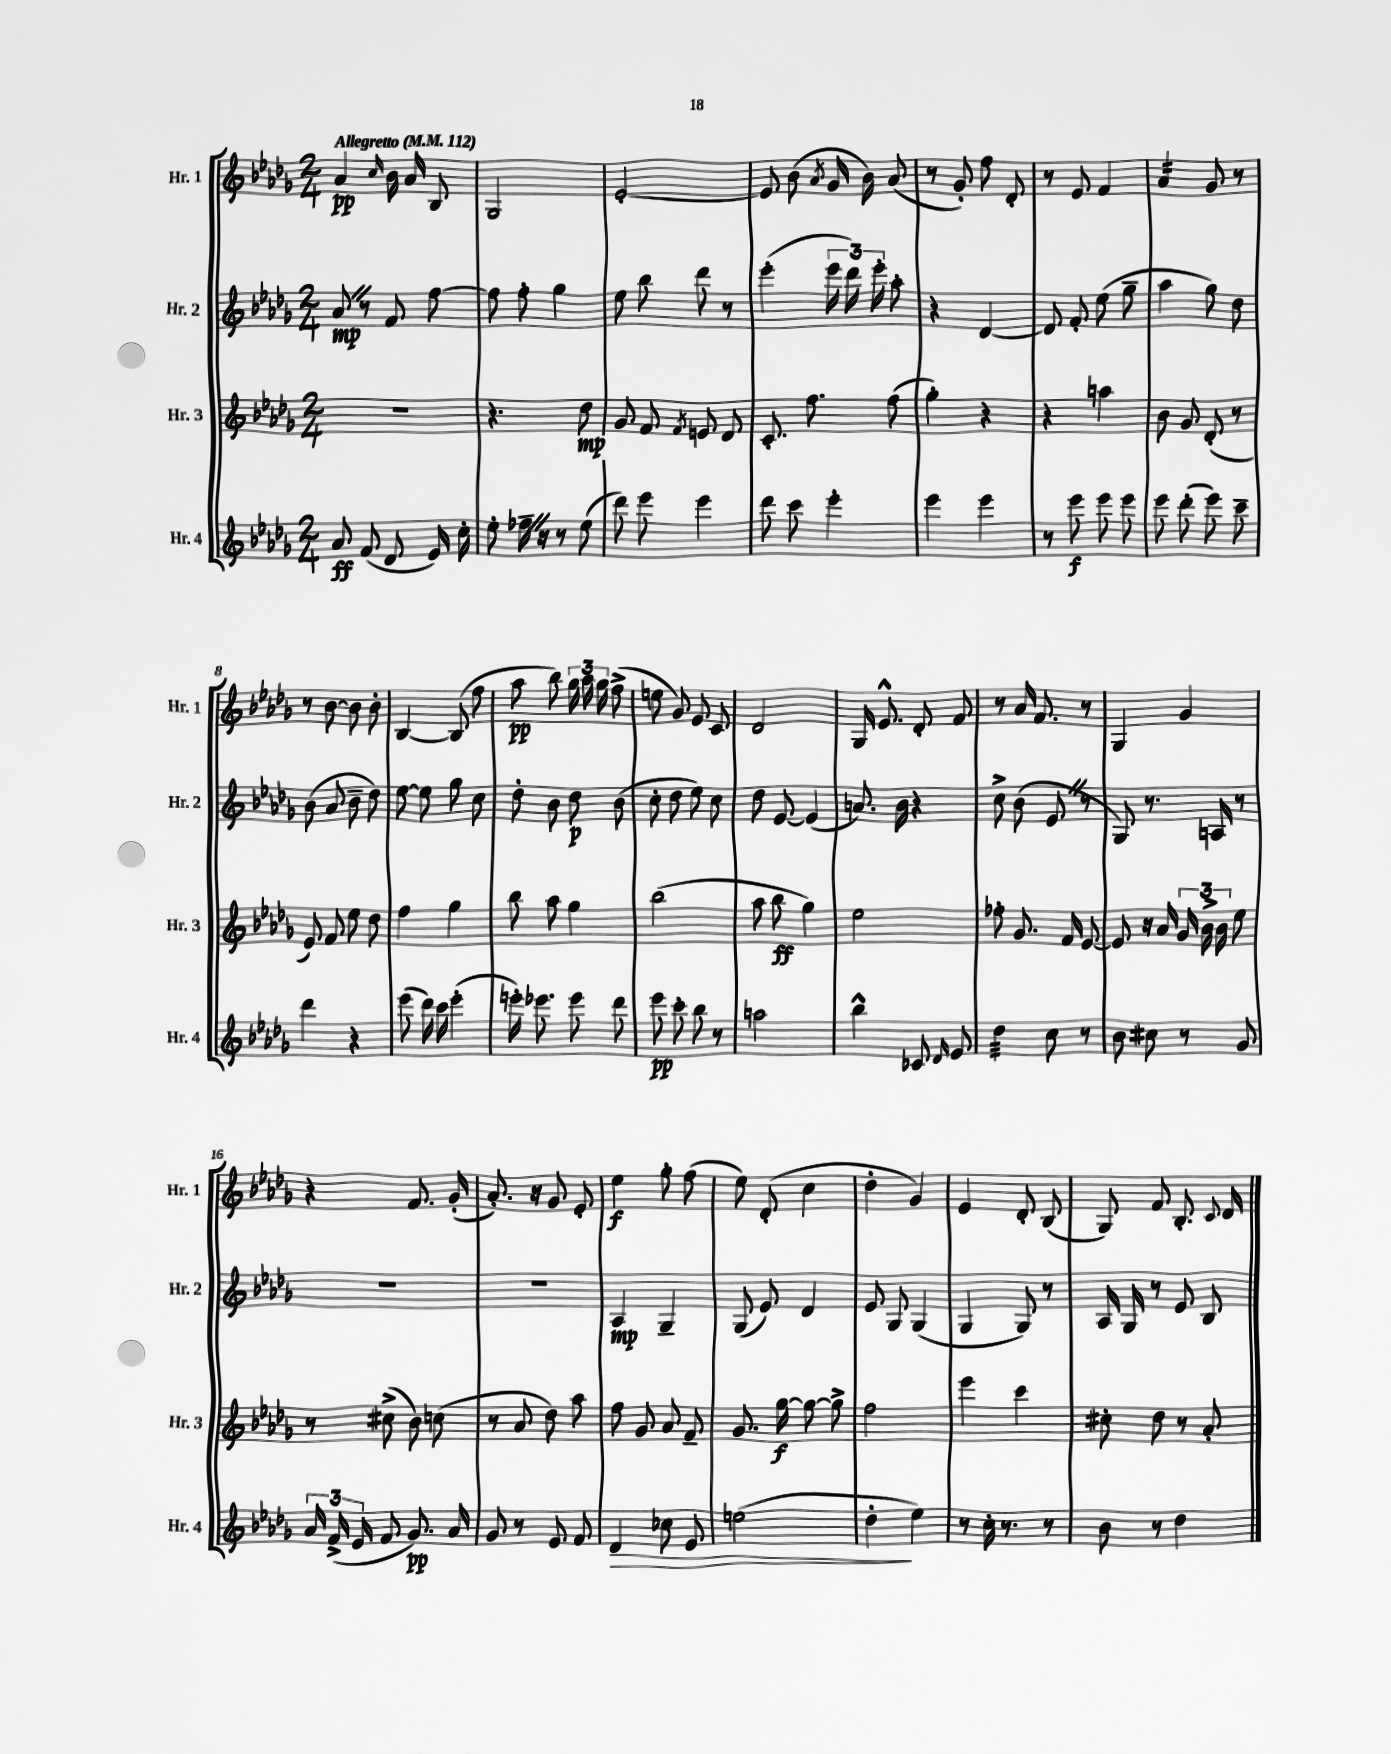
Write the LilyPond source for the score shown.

<<
\new StaffGroup <<
\new Staff = "s0" \with { instrumentName = "Hr. 1" shortInstrumentName = "Hr. 1" } {
    \clef treble \key des \major \numericTimeSignature \time 2/4 \tempo "Allegretto" 4 = 112
    \autoBeamOff aes'4\pp \grace { c''16 } bes'16 aes'16 bes8 |
    ges2 |
    ees'2~-. |
    ees'8 bes'8( \acciaccatura { aes'8 } ges'16 bes'16) aes'8( |
    r8 ges'8-.) f''8 des'8-. |
    r8 ees'8 f'4 |
    aes'4:16 ges'8 r8 |
    r8 bes'8~ bes'8 bes'8-. |
    bes4~ bes8( f''8 |
    aes''8\pp bes''8) \tuplet 3/2 { ges''16 aes''16 ges''16 } f''8->( |
    e''8 ges'8) ees'8 c'8 |
    des'2 |
    ges16 ees'8.-^ des'8-. f'8 |
    r8 aes'16 f'8. r8 |
    ges4 ges'4 |
    r4 f'8. ges'16-.( |
    aes'8.-.) r16 ges'8 ees'8-. |
    ees''4\f ges''8-. f''8( |
    ees''8) des'8-.( c''4 |
    des''4-. ges'4) |
    ees'4 des'8-. bes8( |
    ges8) f'8 bes8.-. \appoggiatura { c'8 } des'16 \bar "|." |
}
\new Staff = "s1" \with { instrumentName = "Hr. 2" shortInstrumentName = "Hr. 2" } {
    \clef treble \key des \major \numericTimeSignature \time 2/4
    \autoBeamOff aes'8\mp \once \override BreathingSign.text = \markup { \musicglyph "scripts.caesura.straight" } \breathe r8 f'8 f''8~ |
    f''8 f''8-. ges''4 |
    ees''8 bes''8 des'''8 r8 |
    ees'''4-.( \tuplet 3/2 { ees'''16 des'''16) ees'''16-. } aes''8-. |
    r4 des'4~ |
    des'8 f'8-. ees''8( ges''8-- |
    aes''4 ges''8) des''8 |
    bes'8( aes'8 bes'8-- des''8) |
    ees''8~ ees''8 ges''8 c''8 |
    des''8-. bes'8 des''8\p bes'8( |
    c''8-. des''8 ees''8) c''8 |
    des''8 ees'8~ ees'4( |
    a'8.) bes'16 r4 |
    c''8-> bes'8( ees'8 \once \override BreathingSign.text = \markup { \musicglyph "scripts.caesura.straight" } \breathe r8 |
    ges8) r8. a16 r8 |
    R2 |
    R2 |
    aes4\mp ges4-- |
    ges8( ees'8) des'4 |
    ees'8 ges8 ges4( |
    ges4 ges8) r8 |
    aes16 ges16 r8 ees'8 bes8 \bar "|." |
}
\new Staff = "s2" \with { instrumentName = "Hr. 3" shortInstrumentName = "Hr. 3" } {
    \clef treble \key des \major \numericTimeSignature \time 2/4
    \autoBeamOff r2 |
    r4. des''8\mp |
    ges'8 f'8 \acciaccatura { f'8 } e'8 des'8 |
    c'8.-. f''8. f''8( |
    ges''4-.) r4 |
    r4 a''4 |
    bes'8 ges'8 des'8-.( r8 |
    ees'8) f'8 ees''8 des''8 |
    f''4 ges''4 |
    bes''8 aes''8 ges''4 |
    bes''2( |
    aes''8 bes''8\ff ges''4) |
    ees''2 |
    fes''8-. ges'8. f'16 ees'8~ |
    ees'8 r16 aes'16 \tuplet 3/2 { ges'16 bes'16-> bes'16 } ees''8 |
    r8 cis''8->( bes'8) c''8( |
    r8 aes'8 des''8) aes''8 |
    f''8 ges'8 aes'8 f'8-- |
    ges'8. ges''16~\f ges''8~ ges''8-> |
    f''2 |
    ees'''4 c'''4 |
    cis''8-. des''8 r8 aes'8-. \bar "|." |
}
\new Staff = "s3" \with { instrumentName = "Hr. 4" shortInstrumentName = "Hr. 4" } {
    \clef treble \key des \major \numericTimeSignature \time 2/4
    \autoBeamOff aes'8\ff f'8( des'8 ees'16) c''16-. |
    ees''8-. fes''16-- \once \override BreathingSign.text = \markup { \musicglyph "scripts.caesura.straight" } \breathe r16 r8 ees''8( |
    des'''8) ees'''8 ees'''4 |
    des'''8 c'''8 ees'''4-. |
    ees'''4 ees'''4 |
    r8 ees'''8\f ees'''8 ees'''8 |
    ees'''8 des'''8-.( ees'''8) c'''8-- |
    des'''4 r4 |
    ees'''8( des'''16) c'''16 ees'''4-.( |
    e'''16-.) ees'''8. ees'''8 des'''8 |
    ees'''8\pp c'''8-. bes''8 r8 |
    a''2 |
    bes''4-^ ces'8 \grace { des'16 } ees'8 |
    des''4:32 c''8 r8 |
    bes'8 cis''8 r8 ges'8 |
    \tuplet 3/2 { aes'16 f'16->( ees'16 } f'8 ges'8.\pp) aes'16 |
    ges'8 r8 ees'8 f'8 |
    des'4\> ces''8 ees'8 |
    e''2( |
    des''4-.\! ees''4) |
    r8 c''16-. r8. r8 |
    bes'8 r8 des''4 \bar "|." |
}
>>
>>
